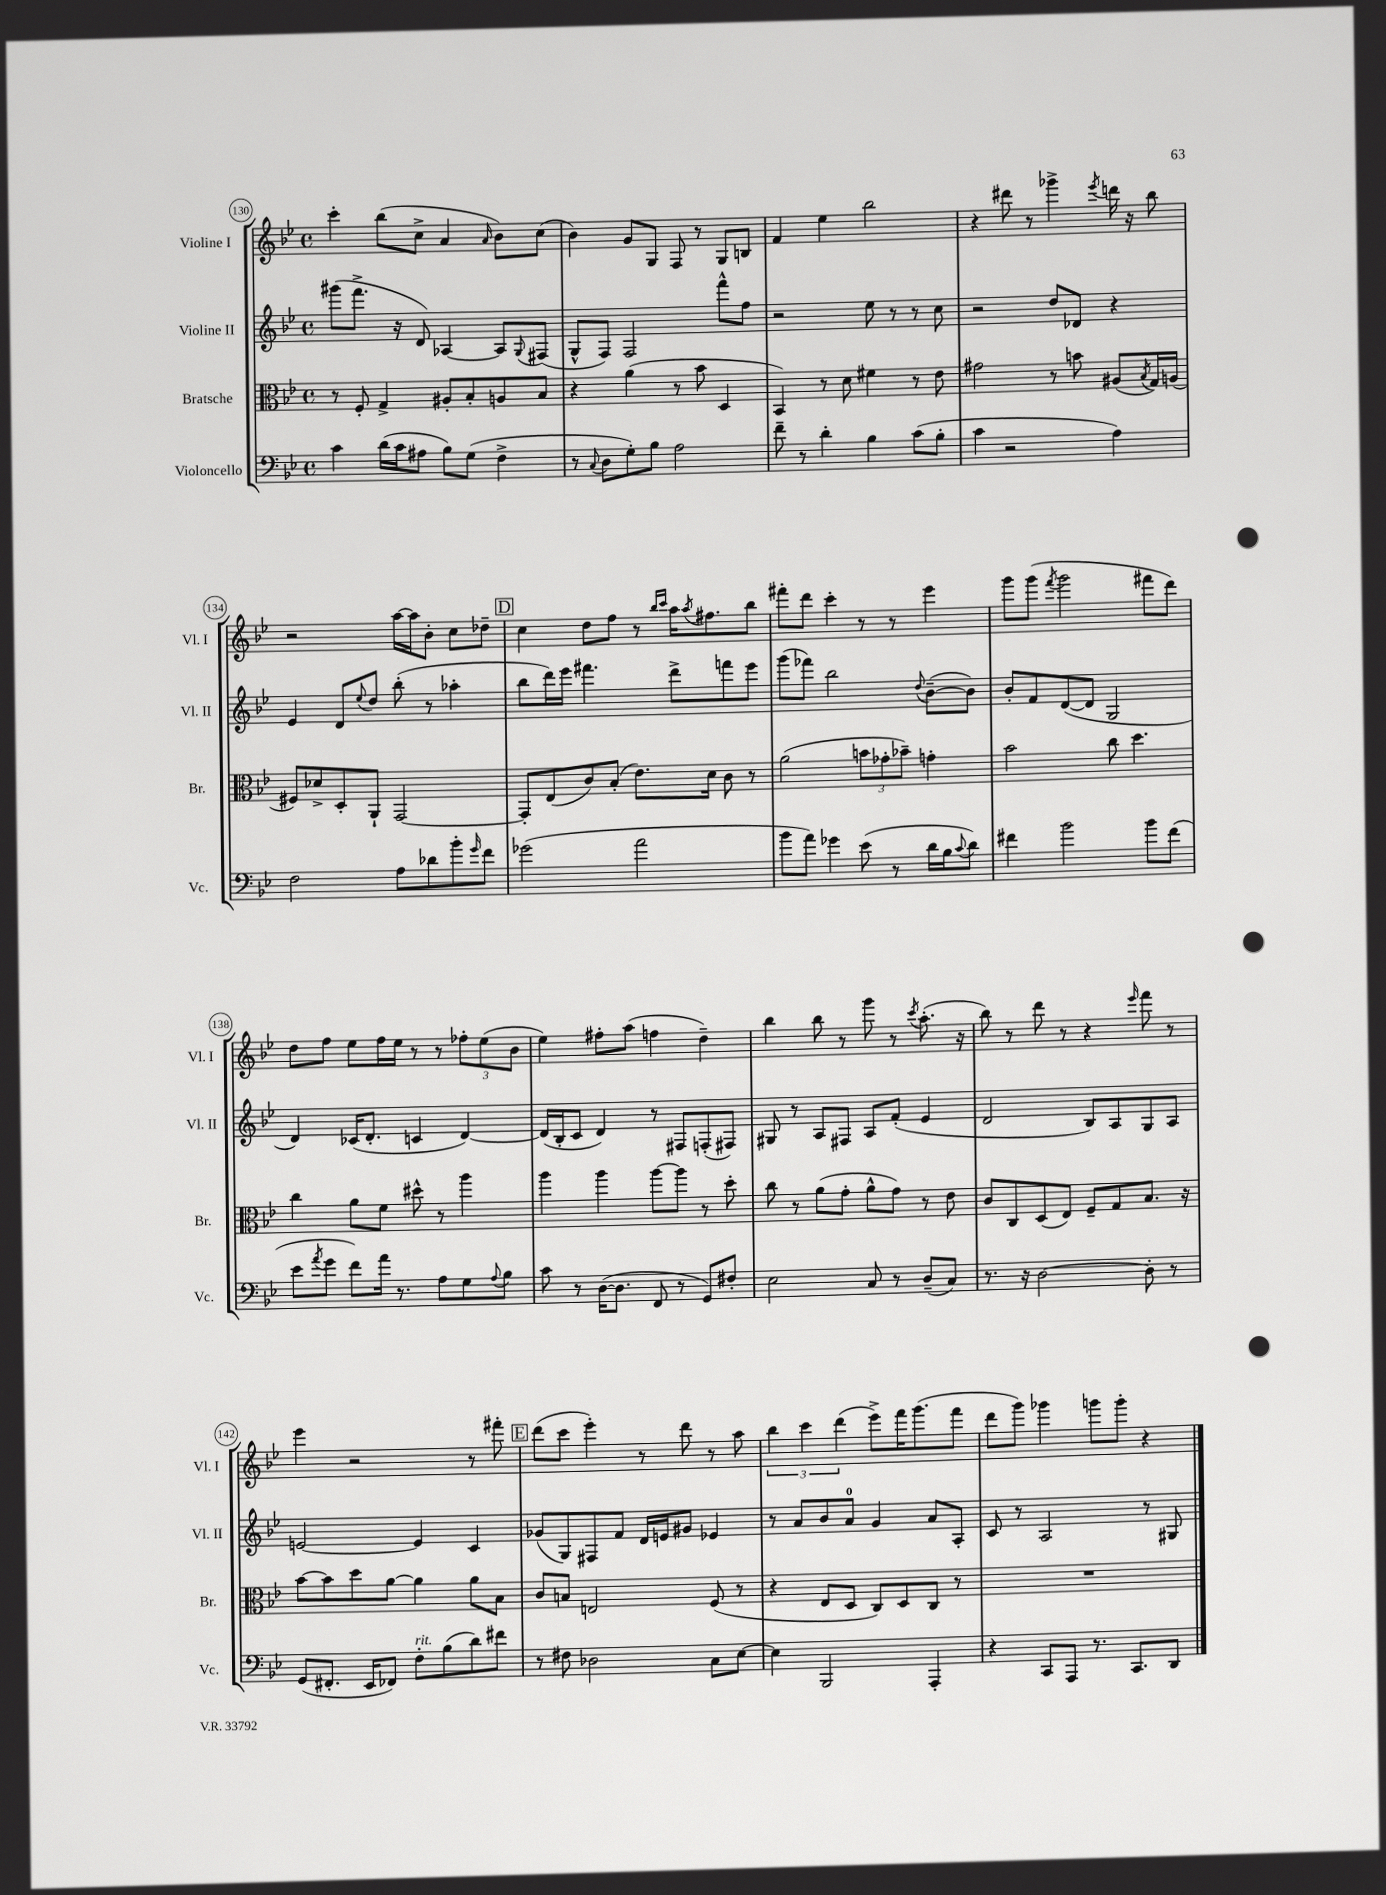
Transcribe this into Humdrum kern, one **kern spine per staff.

**kern	**kern	**kern	**kern
*staff4	*staff3	*staff2	*staff1
*clefF4	*clefC3	*clefG2	*clefG2
*k[b-e-]	*k[b-e-]	*k[b-e-]	*k[b-e-]
*M4/4	*M4/4	*M4/4	*M4/4
*met(c)	*met(c)	*met(c)	*met(c)
4c\	8r	(8ggg#\L	4ccc'\
.	8F'/	8.fff^\J	.
(16d\LL	4G^/	.	(8bb-\L
16c\J	.	16r	.
8A#\J	.	8d/)	8cc^\J
8B-\L)	8A#'/L	[4A-/	4a/
(8G\J	8B-'/	.	.
.	.	.	16qqa/
4F^\	8A/	8A-/]L	8b-\L)
.	.	8qqG/	.
.	8B-/J	(8F#/J	(8cc\J
=	=	=	=
8r	4r	8G^^/L	4b-\)
8qqC/	.	.	.
8D\L	.	8F/J)	.
8G'\)	(4a\	2F/	8g/L
8B-\J	.	.	8G/J
2A\	8r	.	8F/
.	8b-\	.	8r
.	4D/	8fff^^\L	8G/L
.	.	8ff\J	8B/J
=	=	=	=
8f~\	4BB-/)	2r	4f/
8r	.	.	.
4d'\	8r	.	4ee-\
.	8d\	.	.
4B-\	4f#\	8ee-\	2bb-\
.	.	8r	.
(8c\L	8r	8r	.
8B-'\J	8e-\	8cc\	.
=	=	=	=
4c\	2g#\	2r	4r
2r	.	.	8ddd#\
.	.	.	8r
.	8r	8dd/L	4ggg-^\
.	8b\	8d-/J	.
.	.	.	8qeee-/
4A\)	(8A#/L	4r	16ddd\
.	.	.	16r
.	8qB-/	.	.
.	16G/L)	.	8bb-\
.	(16A/JJ	.	.
=	=	=	=
2F\	8F#/L)	4e-/	2r
.	8d-^/	.	.
.	8D'/	8d/L	.
.	.	8qqee-/	.
.	8AA`/J	8dd/J	.
8A\L	[2GG/	(8bb-'\	[16aa\LL
.	.	.	16aa\]J
8d-\	.	8r	8b-'\J
8b-'\	.	4aa-'\	8cc\L
16qqg/	.	.	.
8f\J	.	.	8dd-~\J
=	=	=	=
(2g-\	8GG'/]L	8bb-\L	4cc\
.	(8E-/	16ddd\L)	.
.	.	16eee-\JJ	.
.	8c/)	4.fff#\	8dd\L
.	(8B-'/J	.	8ff\J
2a\	8.e-\L)	.	8r
.	.	.	16qqbb-/LL
.	.	.	16qqccc/JJ
.	.	8ddd^\L	16aa\LK
.	.	.	8qaa/
.	16d\Jk	.	8.ff#\
.	8c\	8fff\	.
.	8r	8eee-\J	8bb-\J
=	=	=	=
8b-\L	(2a\	(8ggg\L	8fff#'\L
8a\J)	.	8fff-\J)	8ddd\J
4g-\	.	2bb-\	4ccc'\
(8e-\	12b\L	.	8r
.	12g-'\	.	.
8r	.	.	8r
.	12b-~\J)	.	.
.	.	8qqdd/	.
16d\LL	4g'\	([8b-~\L	4eee-\
16B-\J	.	.	.
8qqc/	.	.	.
8d\J)	.	8b-\]J)	.
=	=	=	=
4f#\	2b-\	8b-'/L	8ggg\L
.	.	8f/	(8ggg\J
.	.	.	8qfff/
2b-\	.	([8d/	2ggg\
.	.	8d/]J	.
.	8cc\	2G/	.
.	4.dd\	.	.
8b-\L	.	.	8fff#\L
(8f#\J	.	.	8ddd\J)
=	=	=	=
8e-\L	4cc\	4d/)	8dd\L
8qa/	.	.	.
8g\J	.	.	8ff\J
8f\L)	8a\L	(16c-/LK	8ee-\L
.	.	8.d'/J	.
16a\Jk	8f\J	.	16ff\L
8.r	.	.	16ee-\JJ
.	8dd#^^\	4c/	8r
8A\L	8r	.	8r
8G\	4aa\	[4d/)	12ff-'\L
.	.	.	(12ee-\
8qqA/	.	.	.
8B-\J	.	.	.
.	.	.	12b-\J
=	=	=	=
8c\	4aa\	(16d/]LL	4ee-\)
.	.	16B-'/J	.
8r	.	8c/J	.
([16D\LK	4aa\	4d/)	8ff#'\L
8.D\]J	.	.	.
.	.	.	(8aa\J
8FF/	[8aa\L	8r	4ff\
8r	8aa\]J	8F#/L	.
8GG/L)	8r	(8F'/	4dd~\)
8F#'/J	8dd'\	8F#/J)	.
=	=	=	=
2E-\	8cc\	8G#/	4bb-\
.	8r	8r	.
.	(8a\L	8A/L	8bb-\
.	8g'\J	8F#/J	8r
8C/	8a^^\L	8A/L	8ggg\
8r	8g\J)	(8f'/J	8r
.	.	.	8qccc/
(8D~/L	8r	4e-/	(8.aa'\
8C/J)	8e-\	.	.
.	.	.	16r
=	=	=	=
8.r	8c/L	2d/	8bb-\)
.	8C/	.	8r
16r	.	.	.
[2D\	(8D/	.	8ddd\
.	8E-/J)	.	8r
.	8F~/L	8B-/L)	4r
.	8G/	8A/	.
.	.	.	16qqeee-/
8D'\]	8.B-/J	8G/	8fff\
8r	.	8A/J	8r
.	16r	.	.
=	=	=	=
(8GG/L	[8b-\L	[2e/	4eee-\
8.FF#'/J	8b-\]	.	.
.	8dd\	.	2r
16EE-/LK	.	.	.
8FF-/J)	[8a\J	.	.
8F'\L	4a\]	4e/]	.
(8B-\	.	.	.
8d\)	8a\L	4c/	8r
8f#\J	8B-\J	.	8fff#'\
=	=	=	=
8r	8c/L	(8g-/L	(8ddd\L
8F#\	8B/J	8G/)	8ccc\J
2D-\	2E/	8F#/	4eee-'\)
.	.	8f/J	.
.	.	16d/LL	8r
.	.	16e/J	.
.	.	8g#/J	8ddd\
8C\L	(8F/	4e-/	8r
[8E-\J	8r	.	8aa\
=	=	=	=
4E-\]	4r	8r	6bb-\
.	.	8a/L	.
.	.	.	6ccc\
2BBB-/	8E-/L	8b-/	.
.	.	.	(6ddd\
.	8D/J	8a/J	.
.	8C/L)	4g/	8eee-^\L)
.	8D/	.	16fff\K
.	.	.	(8.ggg\
4AAA'/	8C/J	8a/L	.
.	8r	8A'/J	8fff\J
=	=	=	=
4r	1r	8c/	8ddd\L
.	.	8r	8ggg\J)
8CC/L	.	2A/	4ggg-\
8AAA/J	.	.	.
8.r	.	.	8ggg\L
.	.	.	8ggg'\J
8.CC/L	.	.	.
.	.	8r	4r
8DD/J	.	8G#/	.
==	==	==	==
*-	*-	*-	*-
